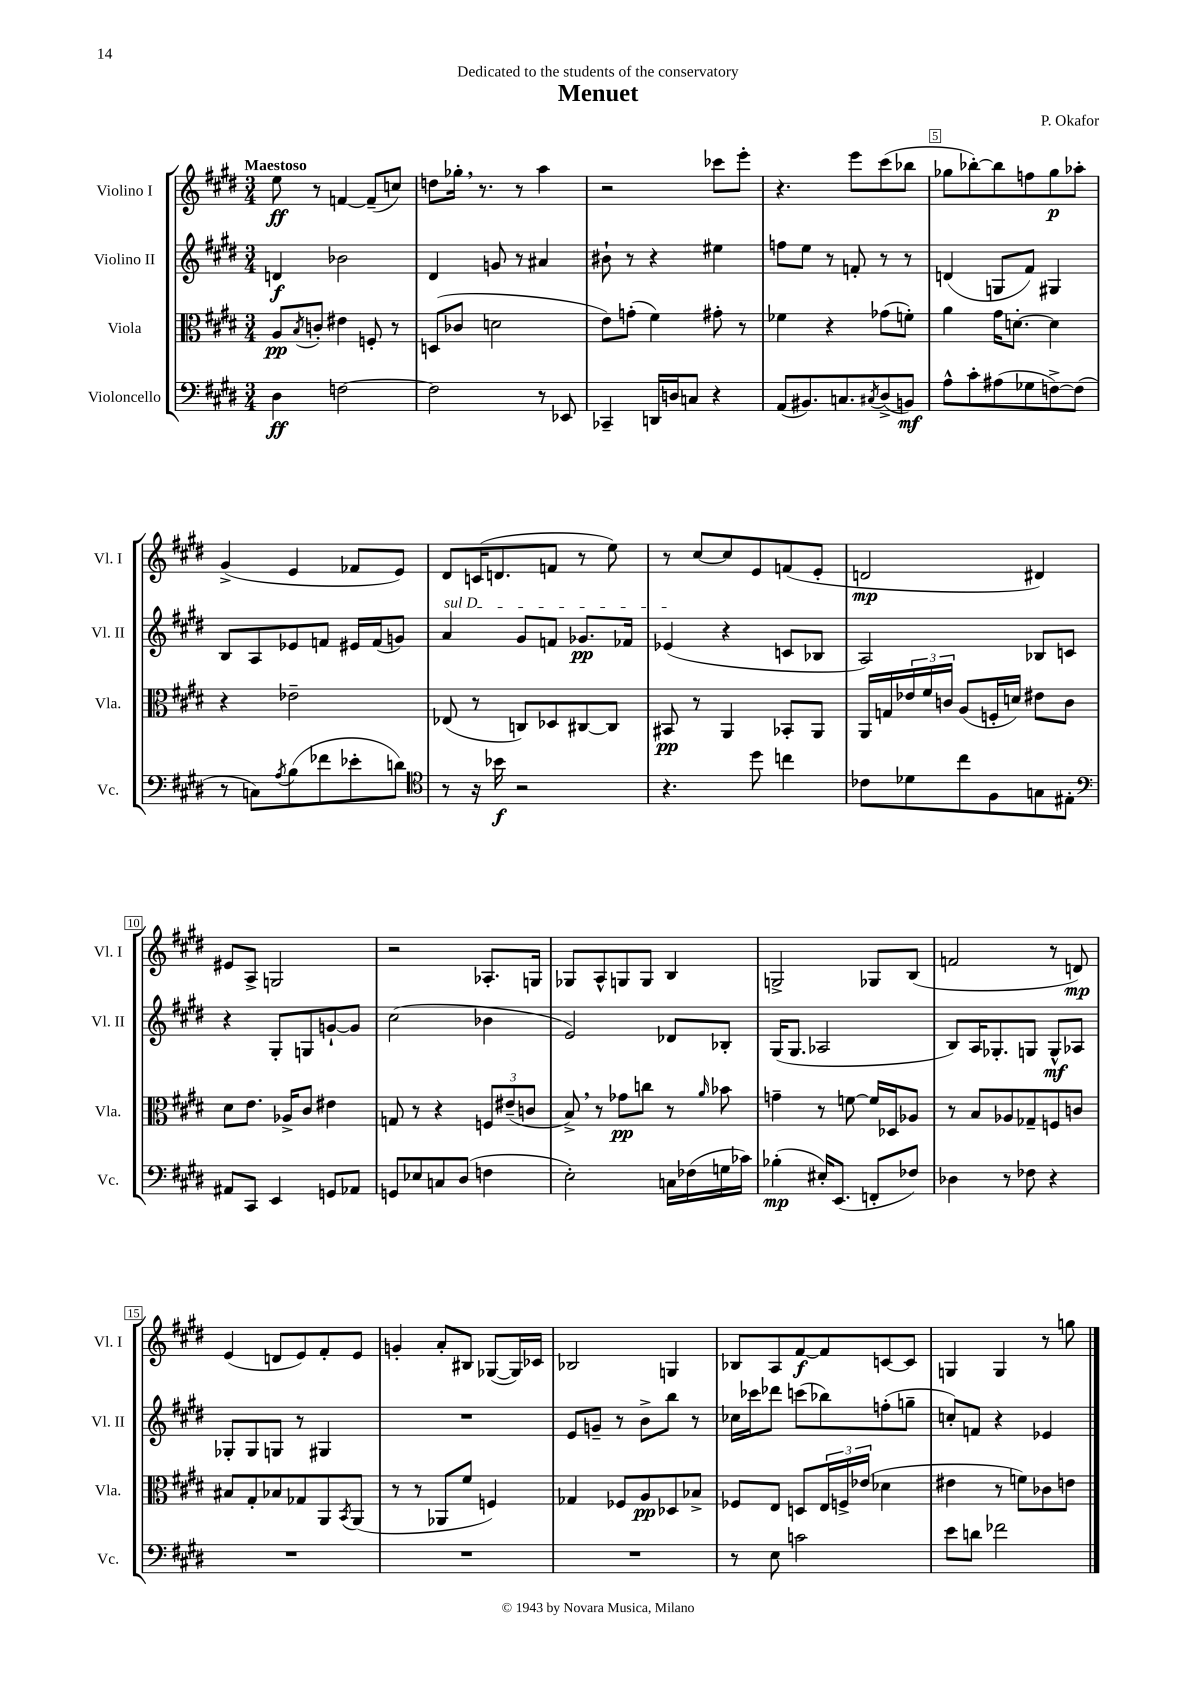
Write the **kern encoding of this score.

**kern	**kern	**kern	**kern
*staff4	*staff3	*staff2	*staff1
*clefF4	*clefC3	*clefG2	*clefG2
*k[f#c#g#d#]	*k[f#c#g#d#]	*k[f#c#g#d#]	*k[f#c#g#d#]
*M3/4	*M3/4	*M3/4	*M3/4
4D#	8A	4d	8ee
.	8qB	.	.
.	8c'	.	8r
[2F	4e#	2b-	[4f
.	8F'	.	(8f~]
.	8r	.	8cc)
=	=	=	=
2F]	(8D	4d#	8dd
.	8c-	.	16gg-'
.	.	.	8.r
.	2d	8g	.
.	.	8r	8r
8r	.	4a#	4aa
8EE-	.	.	.
=	=	=	=
4CC-~	8e)	8b#`	2r
.	(8g'	8r	.
16DD	4f#)	4r	.
16D	.	.	.
8C	.	.	.
4r	8g#'	4ee#	8ccc-
.	8r	.	8eee'
=	=	=	=
(8AA	4f-	8ff	4.r
8.BB#)	.	8ee	.
.	4r	8r	.
8.C	.	.	.
.	.	8f'	8eee
8qC#	.	.	.
(8D#^	(8g-	8r	(8ccc#
8BB)	8f')	8r	8bb-
=	=	=	=
8A^^	4a	(4d	8gg-
8c#'	.	.	[8bb-')
(8A#	16g#	8G	8bb-]
.	[8.d'	.	.
8G-	.	8f#)	8ff
[8F^)	4d]	4G#	8gg-
(8F]	.	.	8aa-'
=	=	=	=
8r	4r	8B	(4g#^
8C)	.	8A	.
8qA	.	.	.
(8B	2e-~	8e-	4e
8f-	.	8f	.
8e-'	.	16e#	8f-
.	.	(16f	.
8d)	.	8g)	8e)
=	=	=	=
*clefC4	*	*	*
8r	(8E-	4a	8d#
16r	8r	.	(16c
16b-	.	.	8.d
2r	8C)	8g#	.
.	8D-	8f	8f
.	[8C#	8.g-	8r
.	8C#]	.	8ee)
.	.	16f-	.
=	=	=	=
4.r	8BB#	(4e-	8r
.	8r	.	[8cc#
.	4AA	4r	8cc#]
8dd#	.	.	8e
4cc	8BB-'	8c	(8f
.	8AA	8B-	8e'
=	=	=	=
8c-	16AA	2A)	2d
.	16G	.	.
8d-	24e-	.	.
.	24f#	.	.
.	24c	.	.
8cc#	(8A	.	.
8F#	16F'	.	.
.	16d)	.	.
8G	8e#	8B-	4d#)
8E#'	8c	8c	.
=	=	=	=
*clefF4	*	*	*
8AA#	8d#	4r	8e#
8CC#	8.e	.	8A^
4EE	.	8G#'	2G
.	16A-^	.	.
.	8c#	8G	.
8GG	4e#	[8g`	.
8AA-	.	8g]	.
=	=	=	=
8GG	8G	(2cc#	2r
8E-	8r	.	.
8C	4r	.	.
(8D#	.	.	.
4F	12F	4b-	8.A-'
.	(12e#~	.	.
.	12c	.	.
.	.	.	16G
=	=	=	=
2E')	8B^)	2e)	8G-
.	8r	.	8A^^
.	8g-	.	8G
.	8cc	.	8G
16C	8r	8d-	4B
(16F-	.	.	.
.	16qqa	.	.
16G	8b-	8B-'	.
16c-)	.	.	.
=	=	=	=
(4B-'	4g~	(16G#	2G^
.	.	8.G#	.
16E#')	8r	2A-	.
(8.EE	.	.	.
.	[8f	.	.
8FF'	16f]	.	8G-
.	16D-	.	.
8F-)	8A-	.	(8B
=	=	=	=
4D-	8r	8B)	2f
.	8B	16A	.
.	.	8.G-'	.
8r	8A-	.	.
8F-	8G-~	8G	.
4r	8F	8G^^	8r
.	8c	8A-	8d)
=	=	=	=
2.r	8B#	8G-'	(4e
.	8G#'	8G-	.
.	8B-	8G	8d
.	8G-	8r	8e)
.	8AA	4G#	8f#'
.	8qBB	.	.
.	(8AA	.	8e
=	=	=	=
2.r	8r	2.r	4g'
.	8r	.	.
.	8AA-	.	8a'
.	8f#	.	8B#
.	4F)	.	([8G-
.	.	.	16G-])
.	.	.	16c-
=	=	=	=
2.r	4G-	8e	2B-
.	.	8g~	.
.	8F-	8r	.
.	8A	8b^	.
.	8D-	8bb	4G
.	8B-^	8r	.
=	=	=	=
8r	8F-	16cc-	8B-
.	.	16ccc-	.
8E	8E	8ddd-	8A
2c	8D	(8ccc	[8f#
.	24E	8bb-)	8f#]
.	24F^	.	.
.	(24e-	.	.
.	4d-	(8ff'	[8c
.	.	8gg~	8c]
=	=	=	=
8e	4e#	8cc')	4G
8d	.	8f	.
2f-	8r	4r	4G
.	8f)	.	.
.	8c-	4e-	8r
.	8e	.	8gg
==	==	==	==
*-	*-	*-	*-
